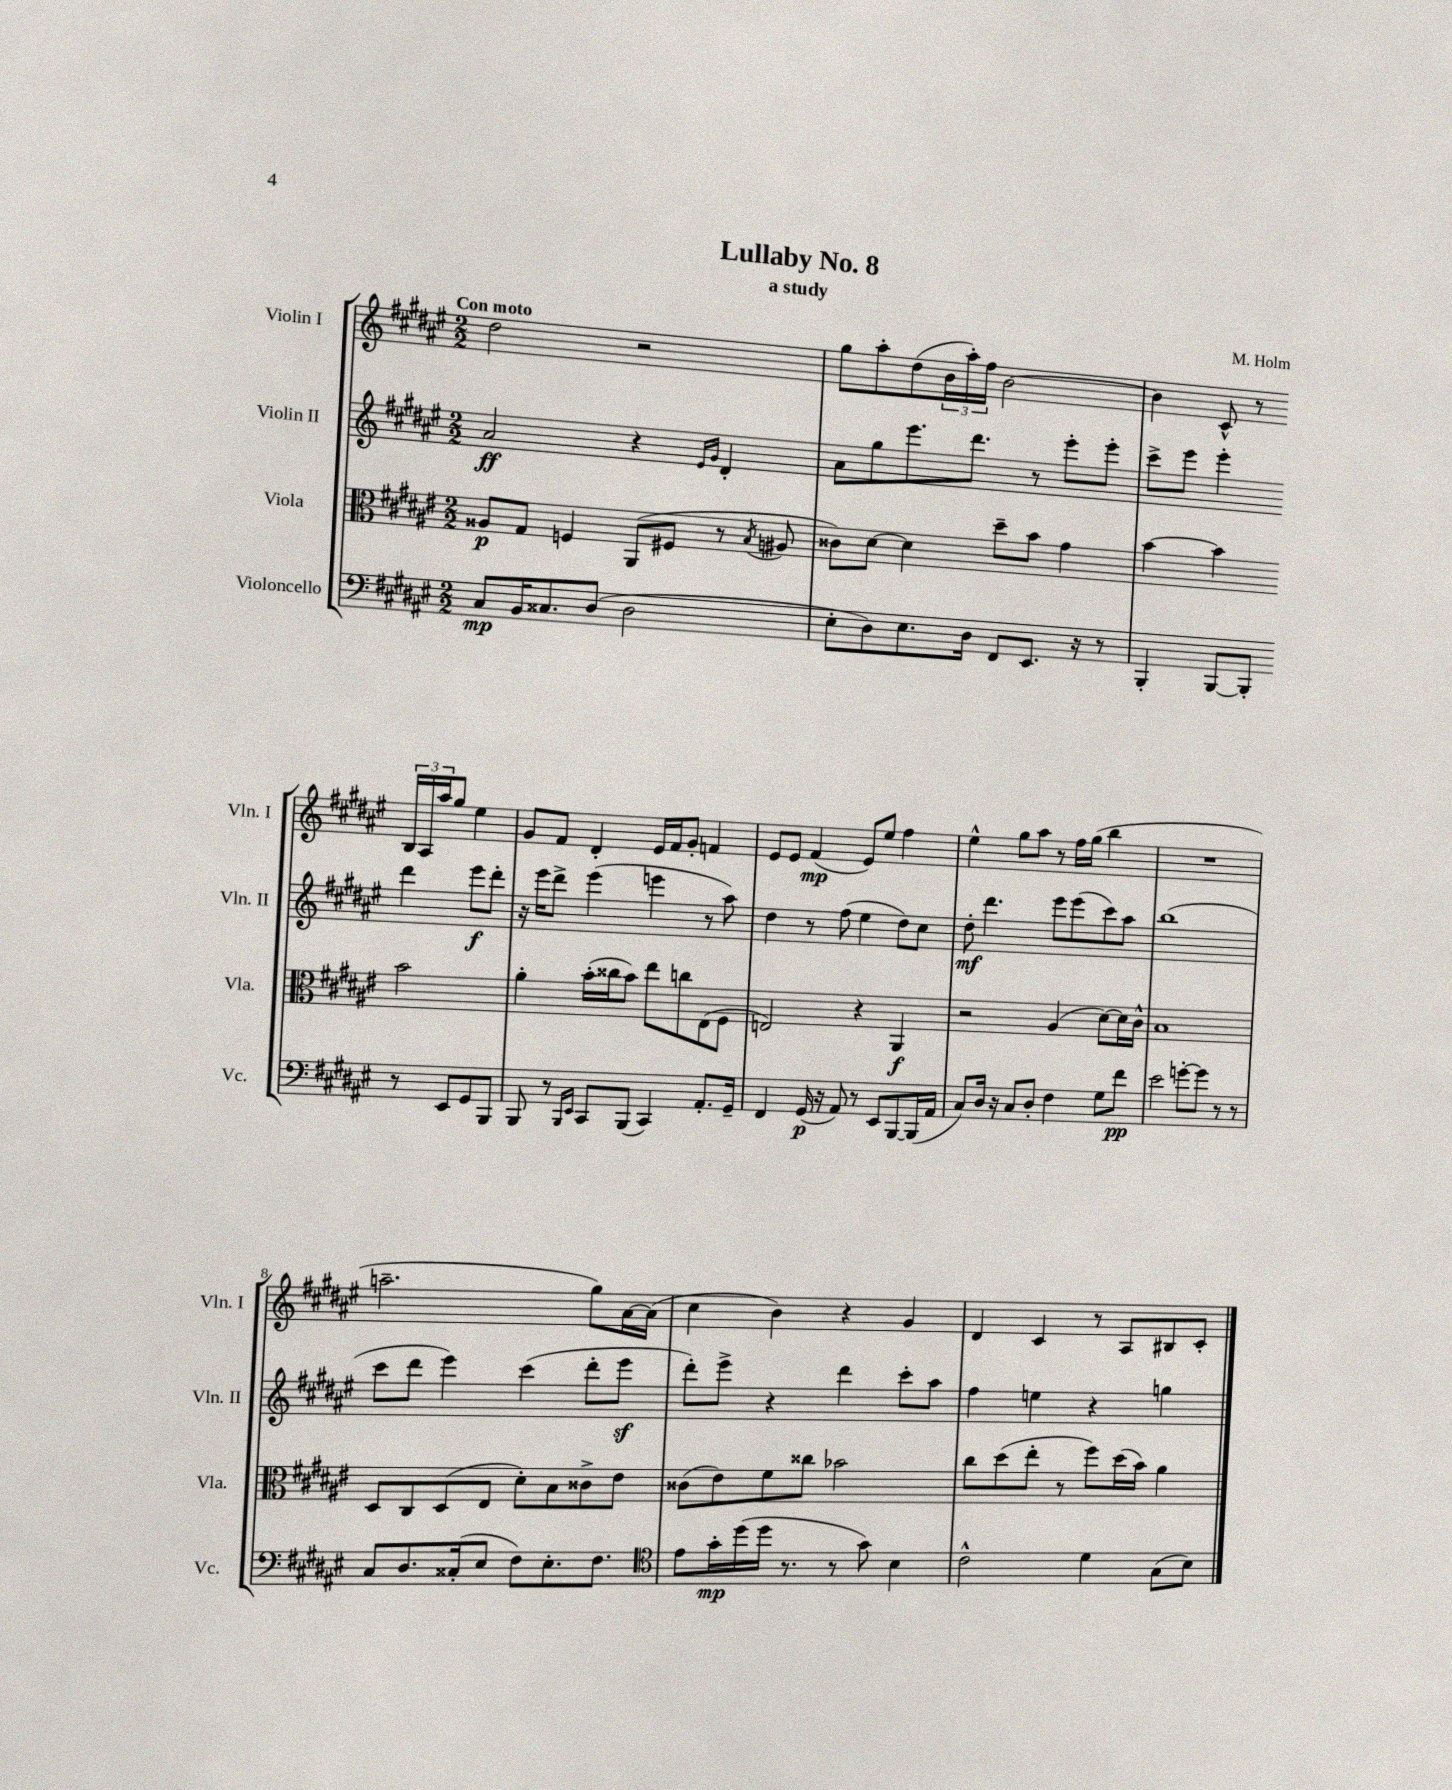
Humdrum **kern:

**kern	**kern	**kern	**kern
*staff4	*staff3	*staff2	*staff1
*clefF4	*clefC3	*clefG2	*clefG2
*k[f#c#g#d#a#e#]	*k[f#c#g#d#a#e#]	*k[f#c#g#d#a#e#]	*k[f#c#g#d#a#e#]
*M2/2	*M2/2	*M2/2	*M2/2
8C#	8A##	2a#	2dd#
16BB	8G#	.	.
8.C##	.	.	.
.	4F	.	.
(8D#	.	.	.
2D#	(8AA#	4r	2r
.	8F#	.	.
.	.	16qqe#	.
.	.	16qqg#	.
.	8r	4d#'	.
.	8qB	.	.
.	8A#	.	.
=	=	=	=
8E#'	8c##)	8a#	8gg#
8D#)	[8d#	8gg#	8aa#'
8.E#	4d#]	8.eee#	(8dd#
.	.	.	24b
.	.	.	24aa#')
16D#	.	8.ddd#	.
.	.	.	24ff#
8FF#	8dd#~	.	[2b
8.EE#	8b	8r	.
.	4g#	8eee#'	.
16r	.	.	.
8r	.	8eee#'	.
=	=	=	=
4BBB'	[4b	8ccc#^	4b]
.	.	8eee#	.
[8BBB	4b]	4eee#'	8c#^^
8BBB']	.	.	8r
8r	2b	4ddd#	24B
.	.	.	24A#
.	.	.	24aa#
8EE#	.	.	8gg#
8GG#	.	8eee#	4ee#
8BBB	.	8ddd#'	.
=	=	=	=
8BBB	4a#'	16r	8g#
.	.	16eee#	.
8r	.	8ddd#^	8f#
16qqBBB	.	.	.
16qqEE#	.	.	.
8CC#	(16b'	(4eee#	4d#'
.	16cc##	.	.
(8BBB	8b)	.	.
4CC#)	8ee#	4eee	16e#
.	.	.	16f#
.	8cc	.	8g#'
8.AA#'	(8E#	8r	4f
.	8F#	8aa#)	.
16GG#~	.	.	.
=	=	=	=
4FF#	2E)	4dd#	8e#
.	.	.	8e#
(16GG#	.	8r	(4f#
16r	.	.	.
8AA#)	.	(8ff#	.
8r	4r	4ee#	8e#)
8EE#	.	.	8ee#
[8BBB	4AA#	8dd#)	4ff#
(16BBB]	.	8cc#	.
16AA#	.	.	.
=	=	=	=
8C#)	2r	8dd#'	4ee#^^
16D#	.	4.ddd#	.
16r	.	.	.
8C#	.	.	8gg#
8D#'	.	.	8aa#
4F#	(4A#	8eee#	8r
.	.	(8eee#	16ff#
.	.	.	(16gg#
8G#	[8d#)	8ccc#)	4bb
8f#	16d#]	8aa#	.
.	16c#^^	.	.
=	=	=	=
2e#	1B	(1bb	1r
[8g'	.	.	.
8g]	.	.	.
8r	.	.	.
8r	.	.	.
=	=	=	=
8C#	8D#	8ccc#	2.aa~
8.D#	8C#	8ddd#	.
.	(8D#	4eee#)	.
(16C##'	.	.	.
8E#	8E#	.	.
8F#)	8d#')	(4ccc#	.
8.E#'	8B	.	.
.	8c##^	8ddd#'	8gg#)
8.F#	.	.	.
.	8e#	8eee#	[16a#
.	.	.	(16a#]
=	=	=	=
*clefC4	*	*	*
8e#	(8c##	8ddd#')	4cc#
16g#'	8e#)	8eee#^	.
(16dd#	.	.	.
16dd#	8f#	4r	4b)
8.r	.	.	.
.	8cc##	.	.
8r	2b-	4ddd#	4r
8g#)	.	.	.
4B	.	8ccc#'	4g#
.	.	8aa#	.
=	=	=	=
2c#^^	8cc#	4ff#	4d#
.	(8dd#	.	.
.	8ee#'	4ee	4c#
.	8r	.	.
4d#	8ff#)	4r	8r
.	(16dd#	.	8A#
.	16b)	.	.
(8G#	4a#	4gg	8B#
8B)	.	.	8c#'
==	==	==	==
*-	*-	*-	*-
